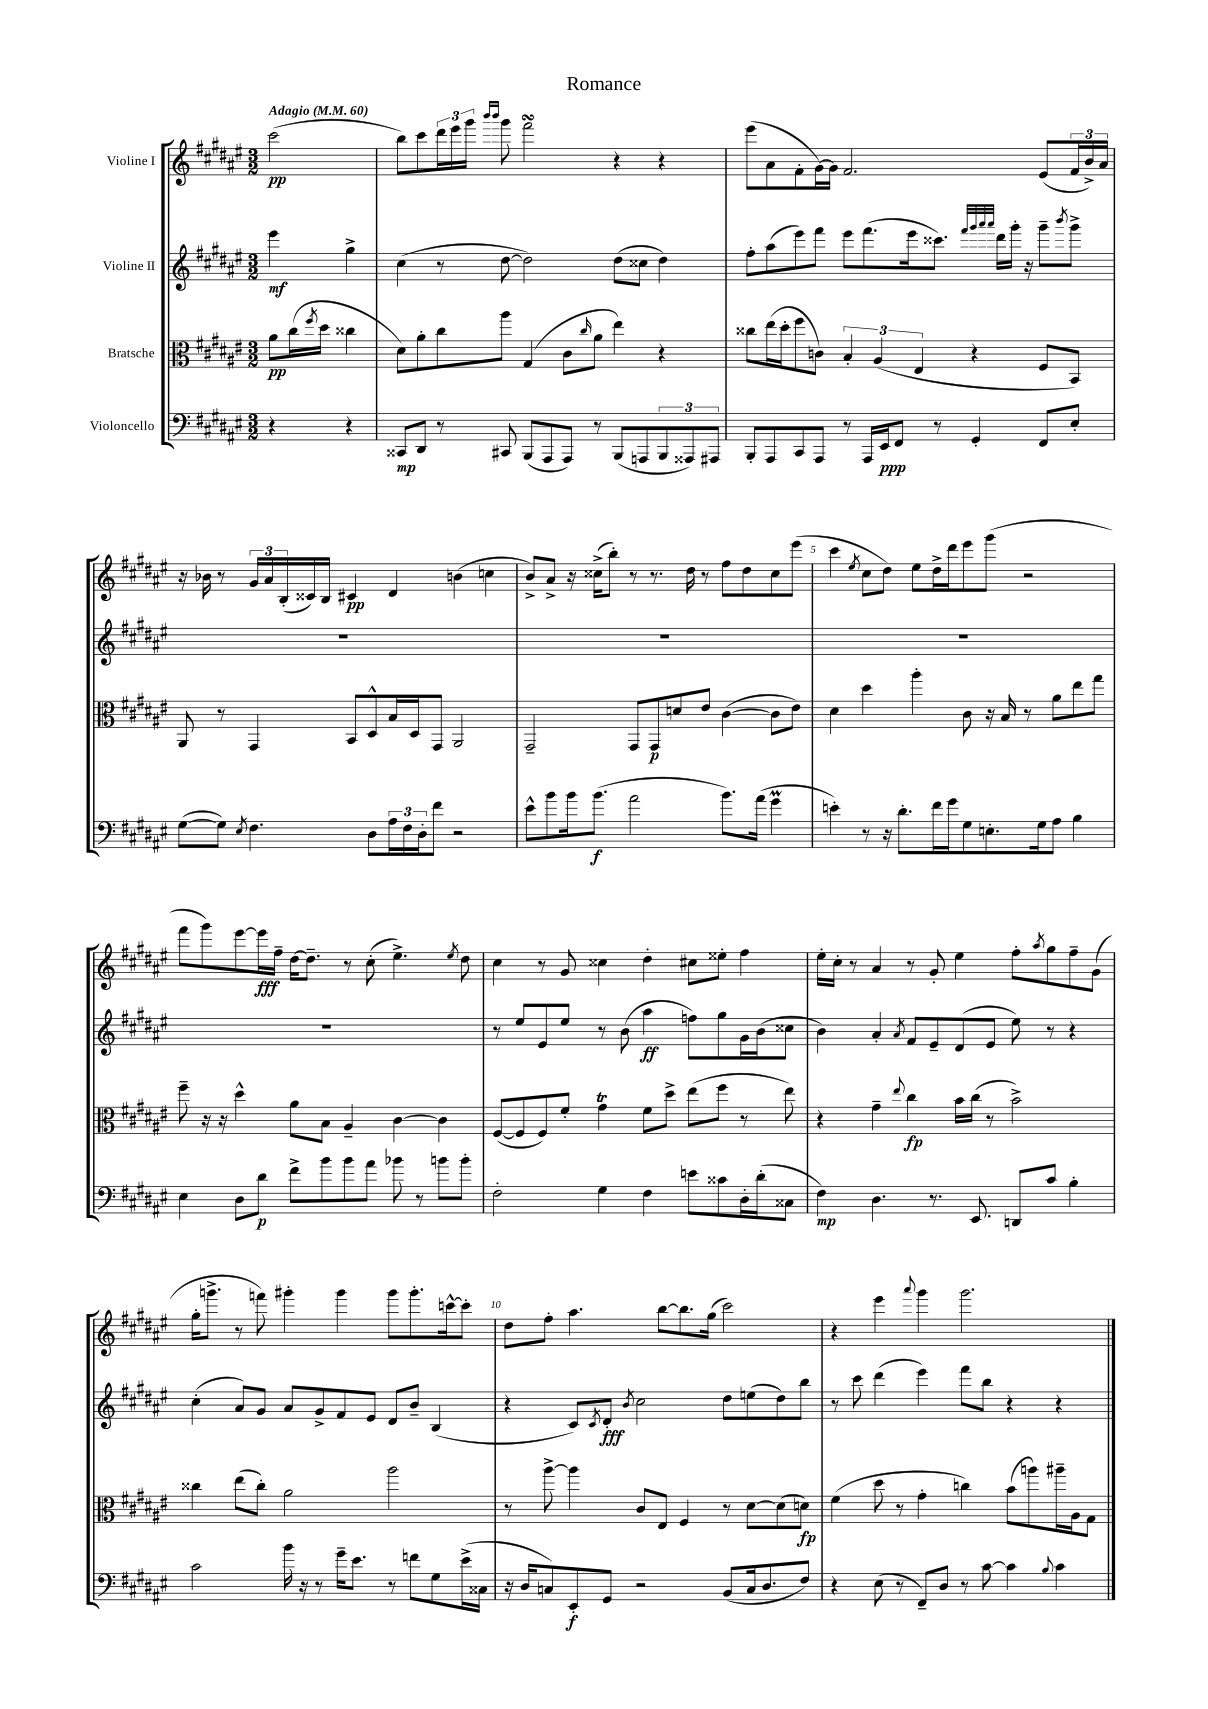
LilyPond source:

\header { title = "Romance" }
<<
\new StaffGroup <<
\new Staff = "s0" \with { instrumentName = "Violine I" } {
    \clef treble \key fis \major \numericTimeSignature \time 3/2 \partial 2 \tempo "Adagio" 4 = 60
    cis'''2\pp( |
    b''8) cis'''8 \tuplet 3/2 { dis'''16 eis'''16 gis'''16 } \grace { b'''16 b'''16 } gis'''8 fis'''2\turn r4 r4 |
    eis'''8( ais'8 fis'8-. gis'16~) gis'16 fis'2. eis'8( \tuplet 3/2 { fis'16 b'16->) ais'16 } |
    r16 bes'16 r8 \tuplet 3/2 { gis'16 ais'16 b16-.( } cisis'16) b16 cis'4\pp dis'4 b'4( c''4 |
    b'8->) ais'8-> r16 cisis''16->( b''8-.) r8 r8. dis''16 r8 fis''8 dis''8 cisis''8 eis'''8( |
    cis'''4 \acciaccatura { eis''8 } cis''8 dis''8) eis''8 dis''16-> dis'''16 eis'''8 gis'''8( r2 |
    fis'''8 gis'''8) eis'''8~ eis'''16\fff fis''16-- dis''16~ dis''8.-- r8 cis''8-.( eis''4.->) \acciaccatura { eis''8 } dis''8 |
    cis''4 r8 gis'8 cisis''4 dis''4-. cis''8 eisis''8-. fis''4 |
    eis''16-. cis''16-. r8 ais'4 r8 gis'8-. eis''4 fis''8-. \acciaccatura { ais''8 } gis''8 fis''8-- gis'8( |
    gis''16-. g'''8.-> r8 f'''8) gis'''4-. gis'''4 gis'''8 gis'''8.-. c'''16~-^ c'''8-. |
    dis''8 fis''8-. ais''4. b''8~ b''8. gis''16( cis'''2) |
    r4 eis'''4 \appoggiatura { ais'''8 } gis'''4 gis'''2. \bar "|." |
}
\new Staff = "s1" \with { instrumentName = "Violine II" } {
    \clef treble \key fis \major \numericTimeSignature \time 3/2 \partial 2
    eis'''4\mf gis''4-> |
    cis''4( r8 dis''8~ dis''2) dis''8( cisis''8 dis''4) |
    fis''8-. ais''8( eis'''8) fis'''8 eis'''8 fis'''8.( eis'''16 cisis'''8.) \grace { fis'''32 gis'''32 ais'''32 ais'''32 } dis'''16 gis'''16-. r16 gis'''8-- \acciaccatura { b'''8 } gis'''8-> |
    R1. |
    R1. |
    R1. |
    R1. |
    r8 eis''8 eis'8 eis''8 r8 b'8( ais''4\ff f''8) gis''8 gis'16 b'16( cisis''8 |
    b'4) ais'4-. \acciaccatura { ais'8 } fis'8 eis'8-- dis'8( eis'8 eis''8) r8 r4 |
    cis''4-.( ais'8) gis'8 ais'8 gis'8-> fis'8 eis'8 dis'8 b'8-- b4( |
    r4 cis'8) \acciaccatura { cis'8 } dis'8-.\fff \acciaccatura { b'8 } cis''2 dis''8 e''8( dis''8) b''8 |
    r8 cis'''8 dis'''4( eis'''4) fis'''8 b''8 r4 r4 \bar "|." |
}
\new Staff = "s2" \with { instrumentName = "Bratsche" } {
    \clef alto \key fis \major \numericTimeSignature \time 3/2 \partial 2
    ais'8\pp cis''16( \acciaccatura { fis''8 } dis''16 cisis''4 |
    dis'8) ais'8-. cis''8 ais''8 gis4( cis'8 \grace { cis''16 } ais'8 eis''4) r4 |
    cisis''8 eis''16( dis''16-. fis''8 c'8) \tuplet 3/2 { b4-. ais4( eis4 } r4 fis8 b,8) |
    ais,8 r8 gis,4 b,8 dis8-^ b16 dis16 gis,8 ais,2 |
    gis,2-- gis,8 gis,8\p d'8 eis'8 cis'4~( cis'8 eis'8) |
    dis'4 dis''4 ais''4-. cis'8 r16 b16 r8 ais'8 eis''8 gis''8 |
    fis''8-- r16 r16 dis''4-^ ais'8 b8 ais4-- cis'4~ cis'4 |
    fis8~( fis8 fis8) fis'8-. gis'4\trill fis'8 dis''8-> eis''8( fis''8 r8 eis''8) |
    r4 gis'4-- \appoggiatura { eis''8 } cis''4\fp b'16 cis''16( r8 b'2->) |
    cisis''4 eis''8( cisis''8-.) ais'2 ais''2 |
    r8 ais''8~-> ais''4 cis'8 eis8 fis4 r8 dis'8~ dis'8( d'8\fp) |
    fis'4( dis''8 r8 gis'4-. c''4) b'8( a''8) ais''16-- ais16 gis8 \bar "|." |
}
\new Staff = "s3" \with { instrumentName = "Violoncello" } {
    \clef bass \key fis \major \numericTimeSignature \time 3/2 \partial 2
    r4 r4 |
    cisis,8\mp dis,8 r8 cis,8 b,,8( ais,,8 ais,,8) r8 b,,8( a,,8 \tuplet 3/2 { b,,8 aisis,,8) ais,,8 } |
    b,,8-. ais,,8 cis,8 ais,,8 r8 ais,,16 eis,16\ppp fis,8 r8 gis,4-. fis,8 eis8-. |
    gis8~( gis8) \acciaccatura { eis8 } fis4. dis8 \tuplet 3/2 { ais16 fis16 dis16-. } fis'8 r2 |
    eis'8-^ b'8 b'16 b'8.\f( ais'2 b'8.) ais'16( gis'4\prall |
    e'4-.) r8 r16 dis'8.-. fis'16 gis'16 gis8 e8.-. gis16 ais8 b4 |
    eis4 dis8 dis'8\p fis'8-> b'8 b'8 ais'8 bes'8 r8 b'8 b'8-. |
    fis2-. gis4 fis4 e'8 cisis'8 dis16-. dis'16-.( cisis8 |
    fis4\mp) dis4. r8. eis,8. d,8 cis'8 b4-. |
    cis'2 b'16 r16 r8 gis'16-- eis'8. r8 f'8 gis8 eis'16->( cisis16 |
    r16 dis16 c8) eis,8-.\f gis,8 r2 b,8( c16 dis8. fis8) |
    r4 eis8( r8 fis,8--) dis8 r8 cis'8~ cis'4 \appoggiatura { b8 } cis'4 \bar "|." |
}
>>
>>
\layout { \context { \Score \override BarNumber.break-visibility = ##(#f #t #t) barNumberVisibility = #(every-nth-bar-number-visible 5) } }
